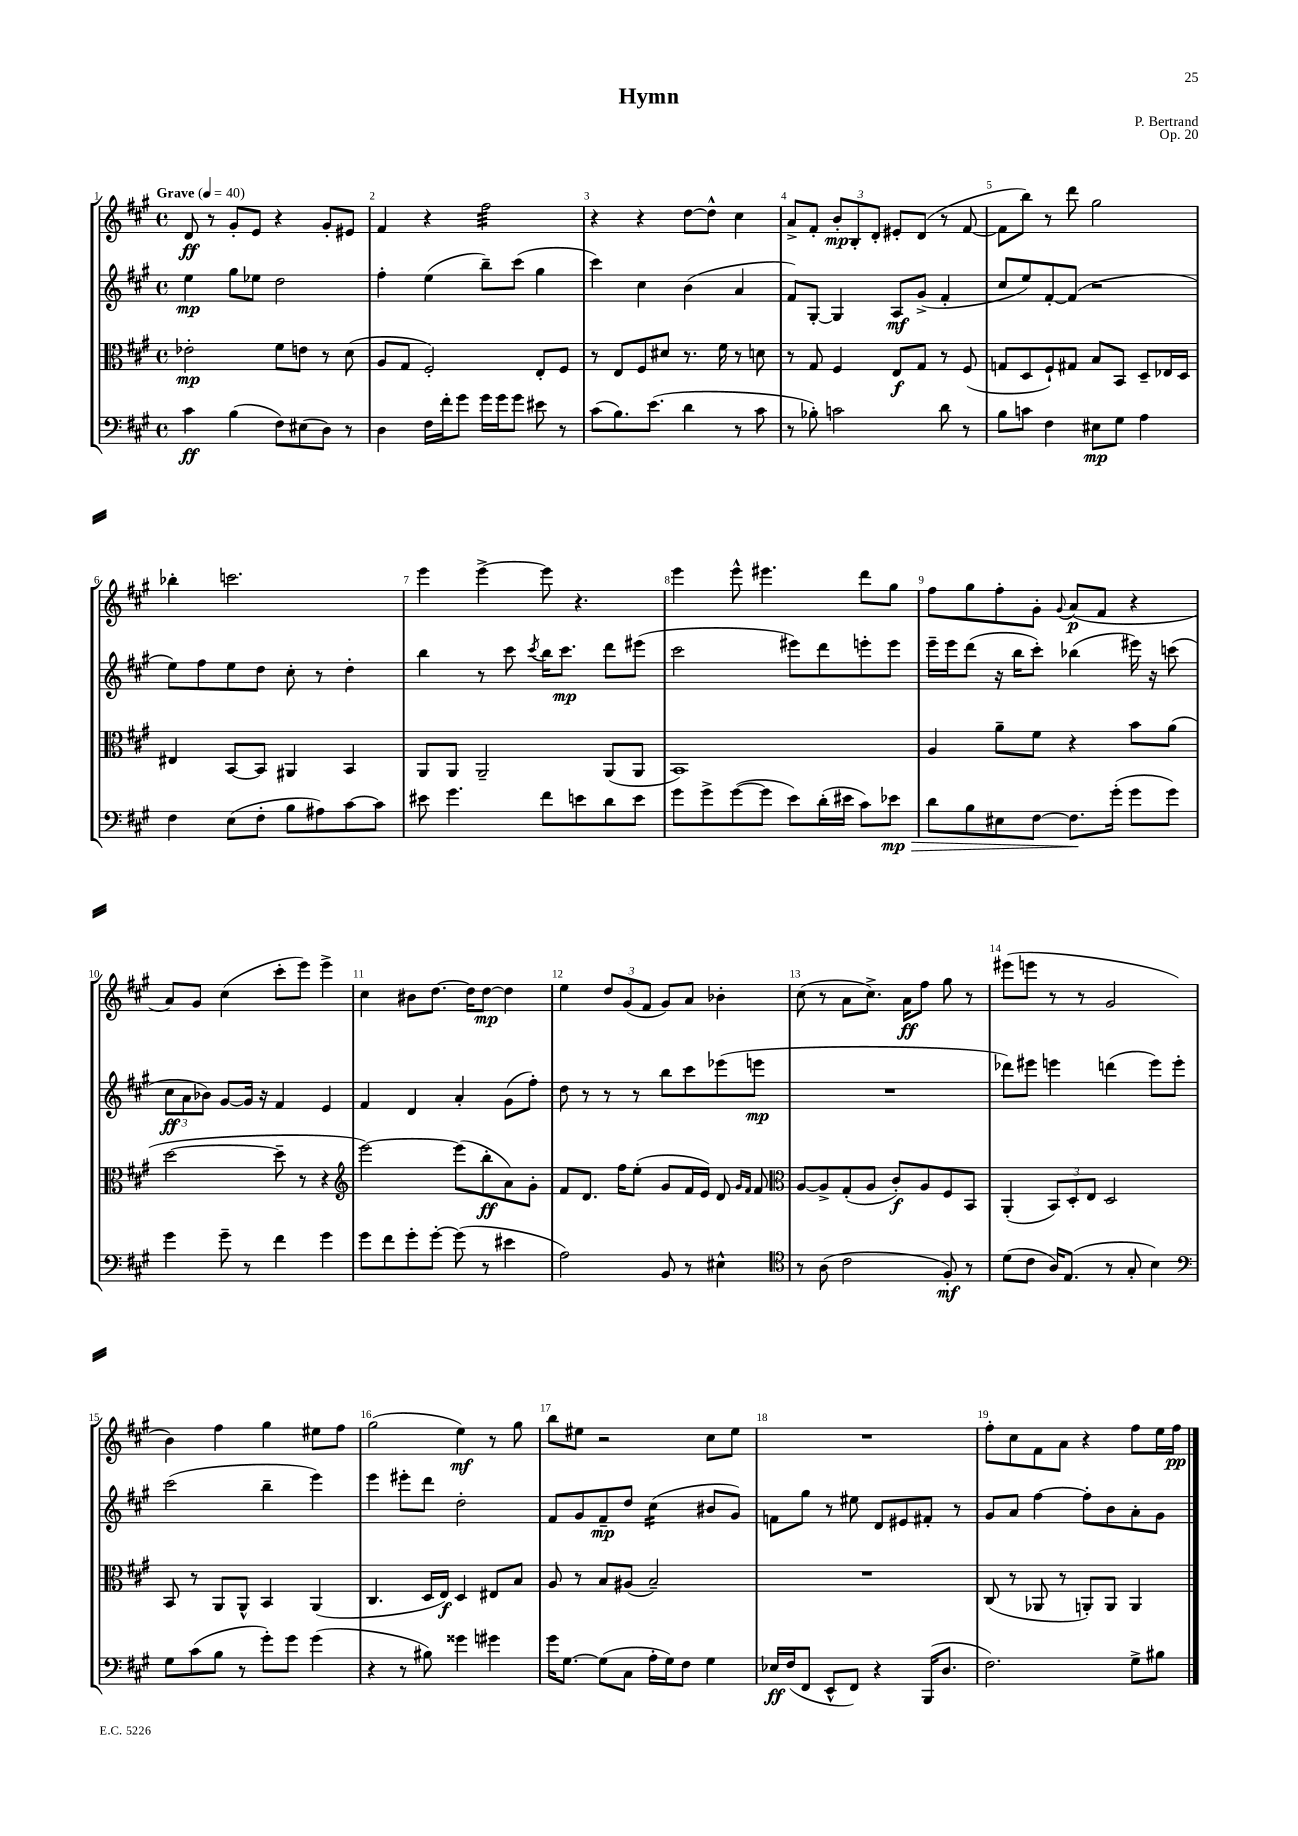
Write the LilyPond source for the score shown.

\header { title = "Hymn" composer = "P. Bertrand" opus = "Op. 20" }
<<
\new StaffGroup <<
\new Staff = "s0" {
    \clef treble \key a \major \defaultTimeSignature \time 4/4 \tempo "Grave" 4 = 40
    d'8\ff r8 gis'8-. e'8 r4 gis'8-. eis'8 |
    fis'4 r4 fis''2:32 |
    r4 r4 d''8~ d''8-^ cis''4 |
    a'8-> fis'8-. \tuplet 3/2 { b'8-.\mp b8-. d'8-. } eis'8-. d'8( r8 fis'8~ |
    fis'8 b''8) r8 d'''8 gis''2 |
    bes''4-. c'''2. |
    e'''4 e'''4~-> e'''8 r4. |
    e'''4 e'''8-^ eis'''4. d'''8 gis''8 |
    fis''8 gis''8 fis''8-. gis'8-. \appoggiatura { gis'8 } a'8\p( fis'8 r4 |
    a'8) gis'8 cis''4( cis'''8-. e'''8) e'''4-> |
    cis''4 bis'8 d''8.~ d''16 d''8~\mp d''4 |
    e''4 \tuplet 3/2 { d''8 gis'8( fis'8 } gis'8) a'8 bes'4-. |
    cis''8( r8 a'8 cis''8.->) a'16\ff fis''8 gis''8 r8 |
    eis'''8( e'''8 r8 r8 gis'2 |
    b'4) fis''4 gis''4 eis''8 fis''8 |
    gis''2( e''4\mf) r8 gis''8 |
    b''8 eis''8 r2 cis''8 eis''8 |
    R1 |
    fis''8-. cis''8 fis'8 a'8 r4 fis''8 e''16 fis''16\pp \bar "|." |
}
\new Staff = "s1" {
    \clef treble \key a \major \defaultTimeSignature \time 4/4
    e''4\mp gis''8 ees''8 d''2 |
    fis''4-. e''4( b''8--) cis'''8( gis''4 |
    cis'''4) cis''4 b'4( a'4 |
    fis'8) gis8~-. gis4 a8\mf gis'8->( fis'4-. |
    cis''8 e''8) fis'8~-. fis'8( r2 |
    e''8) fis''8 e''8 d''8 cis''8-. r8 d''4-. |
    b''4 r8 cis'''8 \acciaccatura { cis'''8 } b''16 cis'''8.\mp d'''8 eis'''8( |
    cis'''2 eis'''8) d'''8 e'''8-. e'''8 |
    e'''16-- e'''16 d'''8( r16 b''16 cis'''8-.) bes''4( eis'''16) r16 c'''8( |
    \tuplet 3/2 { cis''8\ff a'8 bes'8) } gis'8~ gis'16 r16 fis'4 e'4 |
    fis'4 d'4 a'4-. gis'8( fis''8-.) |
    d''8 r8 r8 r8 b''8 cis'''8 ees'''8( e'''8\mp |
    R1 |
    des'''8) eis'''8 e'''4 d'''4( e'''8) e'''8-. |
    cis'''2( b''4-- e'''4) |
    e'''4 eis'''8-. d'''8 d''2-. |
    fis'8 gis'8 fis'8--\mp d''8 cis''4:16( bis'8 gis'8) |
    f'8 gis''8 r8 eis''8 d'8 eis'8 fis'8-. r8 |
    gis'8 a'8 fis''4~ fis''8-. b'8 a'8-. gis'8 \bar "|." |
}
\new Staff = "s2" {
    \clef alto \key a \major \defaultTimeSignature \time 4/4
    ees'2-.\mp fis'8 e'8 r8 d'8( |
    a8 gis8 fis2-.) e8-. fis8 |
    r8 e8 fis8 dis'8 r8. fis'16 r8 d'8 |
    r8 gis8 fis4 e8\f gis8 r8 fis8( |
    g8 d8 fis8-!) gis8 b8 b,8 d8-- ees16 d16 |
    eis4 b,8~ b,8 ais,4 b,4 |
    a,8 a,8 a,2-- a,8( a,8 |
    b,1) |
    a4 a'8-- fis'8 r4 b'8 a'8( |
    d''2~ d''8-- r8 r4 |
    \clef treble e'''2~) e'''8( b''8-.\ff a'8) gis'8-. |
    fis'8 d'8. fis''16 e''8-.( gis'8 fis'16 e'16) d'8 \grace { gis'16 fis'16 } fis'8 |
    \clef alto a8~ a8-> gis8-.( a8 cis'8-.\f) a8 fis8 b,8 |
    a,4-.( \tuplet 3/2 { b,8) d8-. e8 } d2 |
    b,8 r8 a,8 a,8-^ b,4 a,4( |
    cis4. d16 e16\f) d4 eis8 b8 |
    a8 r8 b8 ais8( b2--) |
    R1 |
    cis8( r8 aes,8 r8 a,8-.) a,8 a,4 \bar "|." |
}
\new Staff = "s3" {
    \clef bass \key a \major \defaultTimeSignature \time 4/4
    cis'4\ff b4( fis8) eis8( d8) r8 |
    d4 fis16 fis'16-. gis'8 gis'16 gis'16 gis'8 eis'8 r8 |
    cis'8( b8.) e'8.( d'4 r8 cis'8 |
    r8 bes8-.) c'2 d'8 r8 |
    b8 c'8 fis4 eis8\mp gis8 a4 |
    fis4 e8( fis8-. b8 ais8) cis'8~ cis'8 |
    eis'8 gis'4. fis'8 e'8 d'8 e'8 |
    gis'8 gis'8-> gis'8~( gis'8 e'8) d'16-.( eis'16 cis'8) ees'8\mp\> |
    d'8 b8 eis8 fis8~ fis8.\! gis'16-.( gis'8 gis'8) |
    gis'4 gis'8-- r8 fis'4 gis'4 |
    gis'8 fis'8 gis'8-. gis'8~-. gis'8( r8 eis'4 |
    a2) b,8 r8 eis4-^ |
    \clef tenor r8 a8( cis'2 fis8-.\mf) r8 |
    d'8( cis'8 a16) e8.( r8 gis8-. b4) |
    \clef bass gis8 cis'8( b8 r8 gis'8-.) gis'8 gis'4( |
    r4 r8 bis8) gisis'4 gis'4 |
    gis'16 gis8.~ gis8( cis8 a16-. gis16) fis8 gis4 |
    ees16\ff fis16( fis,8 e,8-^ fis,8) r4 b,,16( d8. |
    fis2.) gis8-> bis8 \bar "|." |
}
>>
>>
\layout { \context { \Score \override BarNumber.break-visibility = ##(#f #t #t) barNumberVisibility = #all-bar-numbers-visible } }
